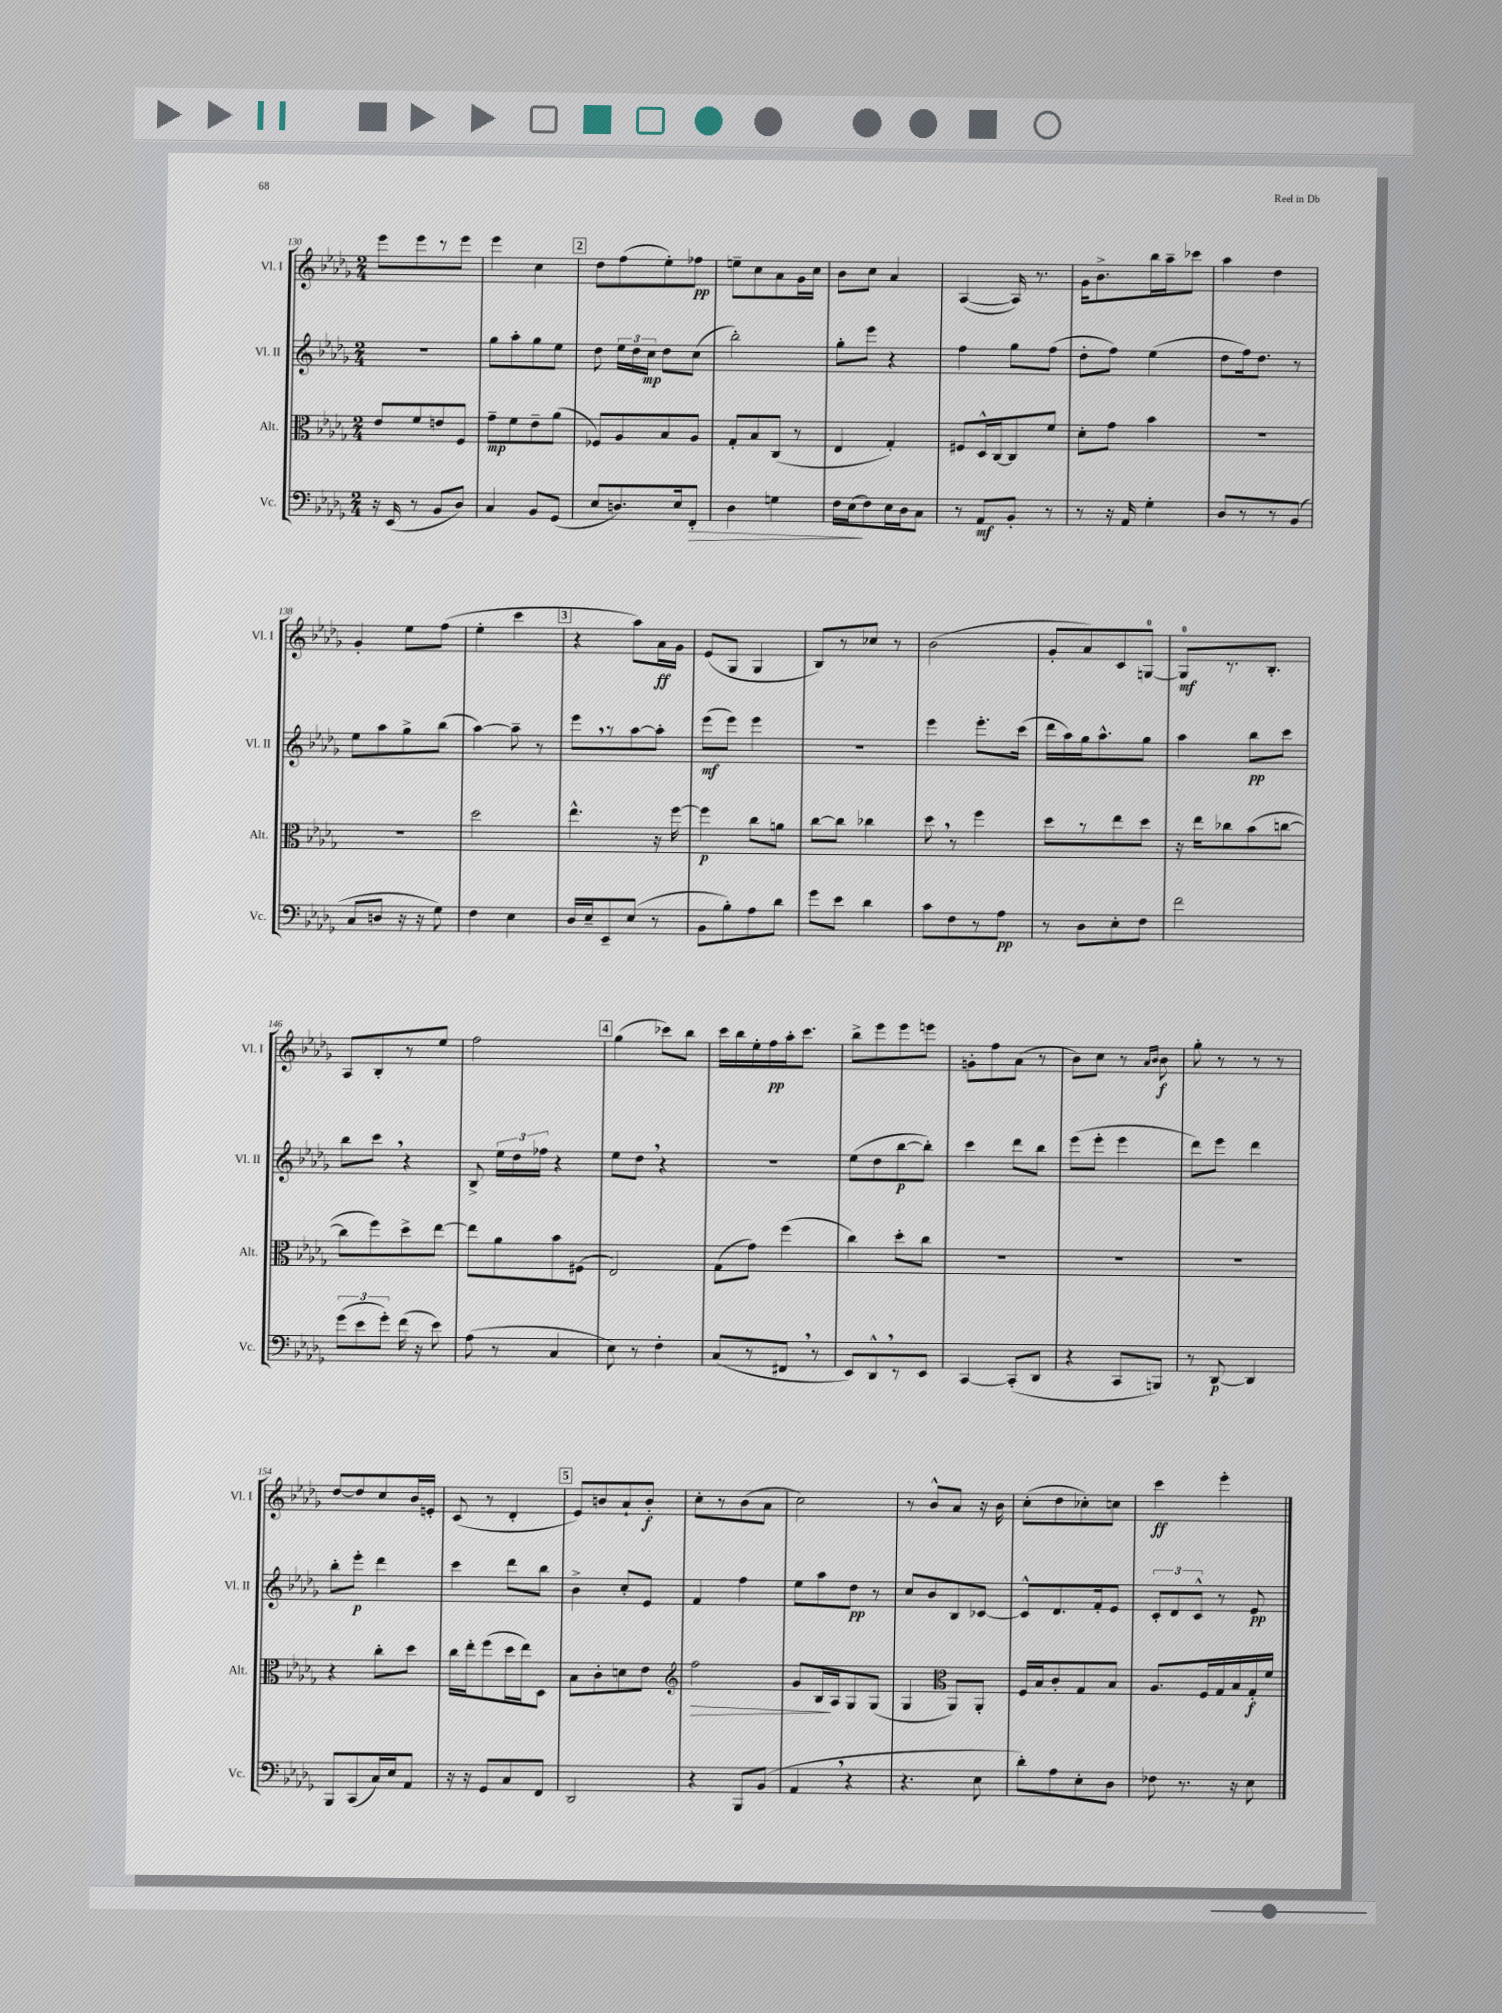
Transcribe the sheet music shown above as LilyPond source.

<<
\new StaffGroup <<
\new Staff = "s0" \with { instrumentName = "Vl. I" shortInstrumentName = "Vl. I" } {
    \clef treble \key des \major \numericTimeSignature \time 2/4
    \autoBeamOff ees'''8[ ees'''8 r8 ees'''8] |
    ees'''4 c''4 |
    \mark \markup { \box "2" } des''8[ f''8( ees''8-.) fes''8]\pp |
    e''8[-- c''8 aes'8 ges'16 c''16] |
    bes'8[ c''8] aes'4 |
    aes4~( aes16) r8. |
    ges'16[ bes'8.-> bes''16 aes''16-- ces'''8] |
    aes''4 des''4 |
    ges'4-. ees''8[ f''8]( |
    ees''4-. c'''4 |
    \mark \markup { \box "3" } r4 aes''8[) aes'16\ff ges'16] |
    ees'8[( ges8] ges4 |
    bes8[) r8 ces''8] r8 |
    bes'2( |
    ges'8[-. aes'8) c'8 g8]-0~ |
    g8[-0\mf r8. bes8.]-. |
    aes8[ bes8-. r8 ees''8] |
    f''2 |
    \mark \markup { \box "4" } ges''4( ces'''8[) bes''8] |
    c'''16[ bes''16 ees''16-. f''16\pp aes''16-. c'''8.] |
    bes''8[-> ees'''8 ees'''8 e'''8] |
    g'8[-. f''8 aes'8]( r8 |
    bes'8[) c''8] r8 \grace { aes'16[ bes'16] } bes'8\f |
    ges''8-. r8 r8 r8 |
    des''8[~ des''8 c''8 bes'16 e'16]-. |
    c'8( r8 des'4-. |
    \mark \markup { \box "5" } ees'8[) b'8 aes'8-! b'8]-.\f |
    c''8[-. r8 bes'8( aes'8] |
    c''2) |
    r8 bes'8[-^ aes'8] r16 bes'16 |
    c''8[-.( des''8 ces''8-.) c''8] |
    c'''4\ff ees'''4-. \bar "|." |
}
\new Staff = "s1" \with { instrumentName = "Vl. II" shortInstrumentName = "Vl. II" } {
    \clef treble \key des \major \numericTimeSignature \time 2/4
    \autoBeamOff R2 |
    ges''8[ aes''8-. ges''8 ees''8] |
    \mark \markup { \box "2" } des''8 \tuplet 3/2 { ees''16[ des''16 c''16]\mp } des''8[ c''8]( |
    bes''2-.) |
    ges''8[-. ees'''8] r4 |
    f''4 ges''8[ f''8]( |
    des''8[-. f''8]) ees''4( |
    des''8[ f''16) des''8.] r8 |
    ees''8[ aes''8 ges''8-> bes''8]( |
    aes''4~) aes''8-- r8 |
    \mark \markup { \box "3" } ees'''8[ \breathe r8 aes''8~ aes''8]-. |
    ees'''8[\mf( ees'''8]) ees'''4 |
    r2 |
    ees'''4 ees'''8.[-. c'''16]( |
    des'''16[ aes''16) ges''16 aes''8.-^ ges''8] |
    aes''4 bes''8[\pp c'''8] |
    bes''8[ c'''8] \breathe r4 |
    bes8-> \tuplet 3/2 { ees''16[ des''16 fes''16] } r4 |
    \mark \markup { \box "4" } ees''8[ des''8] \breathe r4 |
    R2 |
    ees''8[( des''8 bes''8~\p bes''8]-.) |
    c'''4 des'''8[ bes''8] |
    ees'''8[( ees'''8]-. ees'''4 |
    des'''8[) ees'''8] des'''4 |
    bes''8[-. ees'''8]-.\p des'''4 |
    c'''4 des'''8[ bes''8] |
    \mark \markup { \box "5" } bes'4-> c''8[-. ees'8] |
    f'4 f''4 |
    ees''8[ aes''8 des''8]\pp r8 |
    c''8[ bes'8 bes8 ces'8]~ |
    ces'8[-^ des'8. f'16-. ees'8] |
    \tuplet 3/2 { c'8[-. des'8 c'8]-^ } r8 ees'8\pp \bar "|." |
}
\new Staff = "s2" \with { instrumentName = "Alt." shortInstrumentName = "Alt." } {
    \clef alto \key des \major \numericTimeSignature \time 2/4
    \autoBeamOff ees'8[ f'8 e'8 f8] |
    ges'8[--\mp f'8 ees'8-- aes'8]( |
    \mark \markup { \box "2" } fes8[) aes8 bes8 aes8] |
    ges8[-. bes8 c8]( r8 |
    ees4 ges4-.) |
    fis8[ des16-^ c16~ c8 f'8] |
    des'8[-. ges'8] bes'4 |
    r2 |
    R2 |
    des''2 |
    \mark \markup { \box "3" } ees''4.-^ r16 f''16~ |
    f''4\p c''8[ a'8] |
    c''8[~ c''8] ces''4 |
    des''8 \breathe r8 f''4 |
    des''8[ r8 ees''8 des''8] |
    r16 ees''16[ ces''8 bes'8( c''8]~ |
    c''8[ f''8) des''8-> ees''8]~ |
    ees''8[ aes'8 bes'8 fis8]( |
    \mark \markup { \box "4" } ees2) |
    ges8[( ges'8]) f''4( |
    c''4) des''8[-. c''8] |
    R2 |
    R2 |
    R2 |
    r4 c''8[-. des''8] |
    c''16[ ees''16-. f''8( des''16 ees''16) des8] |
    \mark \markup { \box "5" } bes8[ c'8-. d'8 ees'8] |
    \clef treble f''2\> |
    ges'8[ bes16\! aes16 ges8 ges8]( |
    ges4 \clef alto aes,8[) aes,8]-. |
    f16[ bes16 c'8-. ges8 bes8] |
    aes8.[ f16 ges16 bes16 ges16-.\f f'16] \bar "|." |
}
\new Staff = "s3" \with { instrumentName = "Vc." shortInstrumentName = "Vc." } {
    \clef bass \key des \major \numericTimeSignature \time 2/4
    \autoBeamOff r16 ees,16( r8 bes,8[ des8]) |
    c4 bes,8[ ges,8]( |
    \mark \markup { \box "2" } ees8[ d8.) ees16 f,8]-.\> |
    des4 g4 |
    f16[ ees16\!( f8) ees16 des16 c8] |
    r8 aes,8[\mf bes,8]-. r8 |
    r8 r16 aes,16 ges4-. |
    des8[ r8 r8 bes,8]( |
    c8[ d8] r16 r16 ges8) |
    f4 ees4 |
    \mark \markup { \box "3" } des16[ ees16-- ees,8-- ees8]( r8 |
    bes,8[ bes8-.) aes8 des'8] |
    ges'8[ ees'8] des'4 |
    c'8[ f8 r8 aes8]\pp |
    r8 des8[ ees8-. f8] |
    f'2 |
    \tuplet 3/2 { ges'8[( ees'8 ges'8]-.) } f'16( r16 ees'8) |
    aes8( r8 c4 |
    \mark \markup { \box "4" } ees8) r8 f4-. |
    c8[( r8 fis,8] \breathe r8 |
    ees,8[) des,8-^ \breathe r8 ees,8] |
    c,4~ c,8[-.( des,8] |
    r4 c,8[ b,,8]) |
    r8 des,8~\p des,4 |
    bes,,8[ c,8( c16) ees16 aes,8] |
    r16 r16 ges,8[ c8 f,8] |
    \mark \markup { \box "5" } des,2 |
    r4 bes,,8[ bes,8]( |
    aes,4 \breathe r4 |
    r4. ees8 |
    des'8[-.) aes8 ees8-. des8] |
    fes8 r8. r16 ees8 \bar "|." |
}
>>
>>
\layout { \context { \Score currentBarNumber = #130 } }
